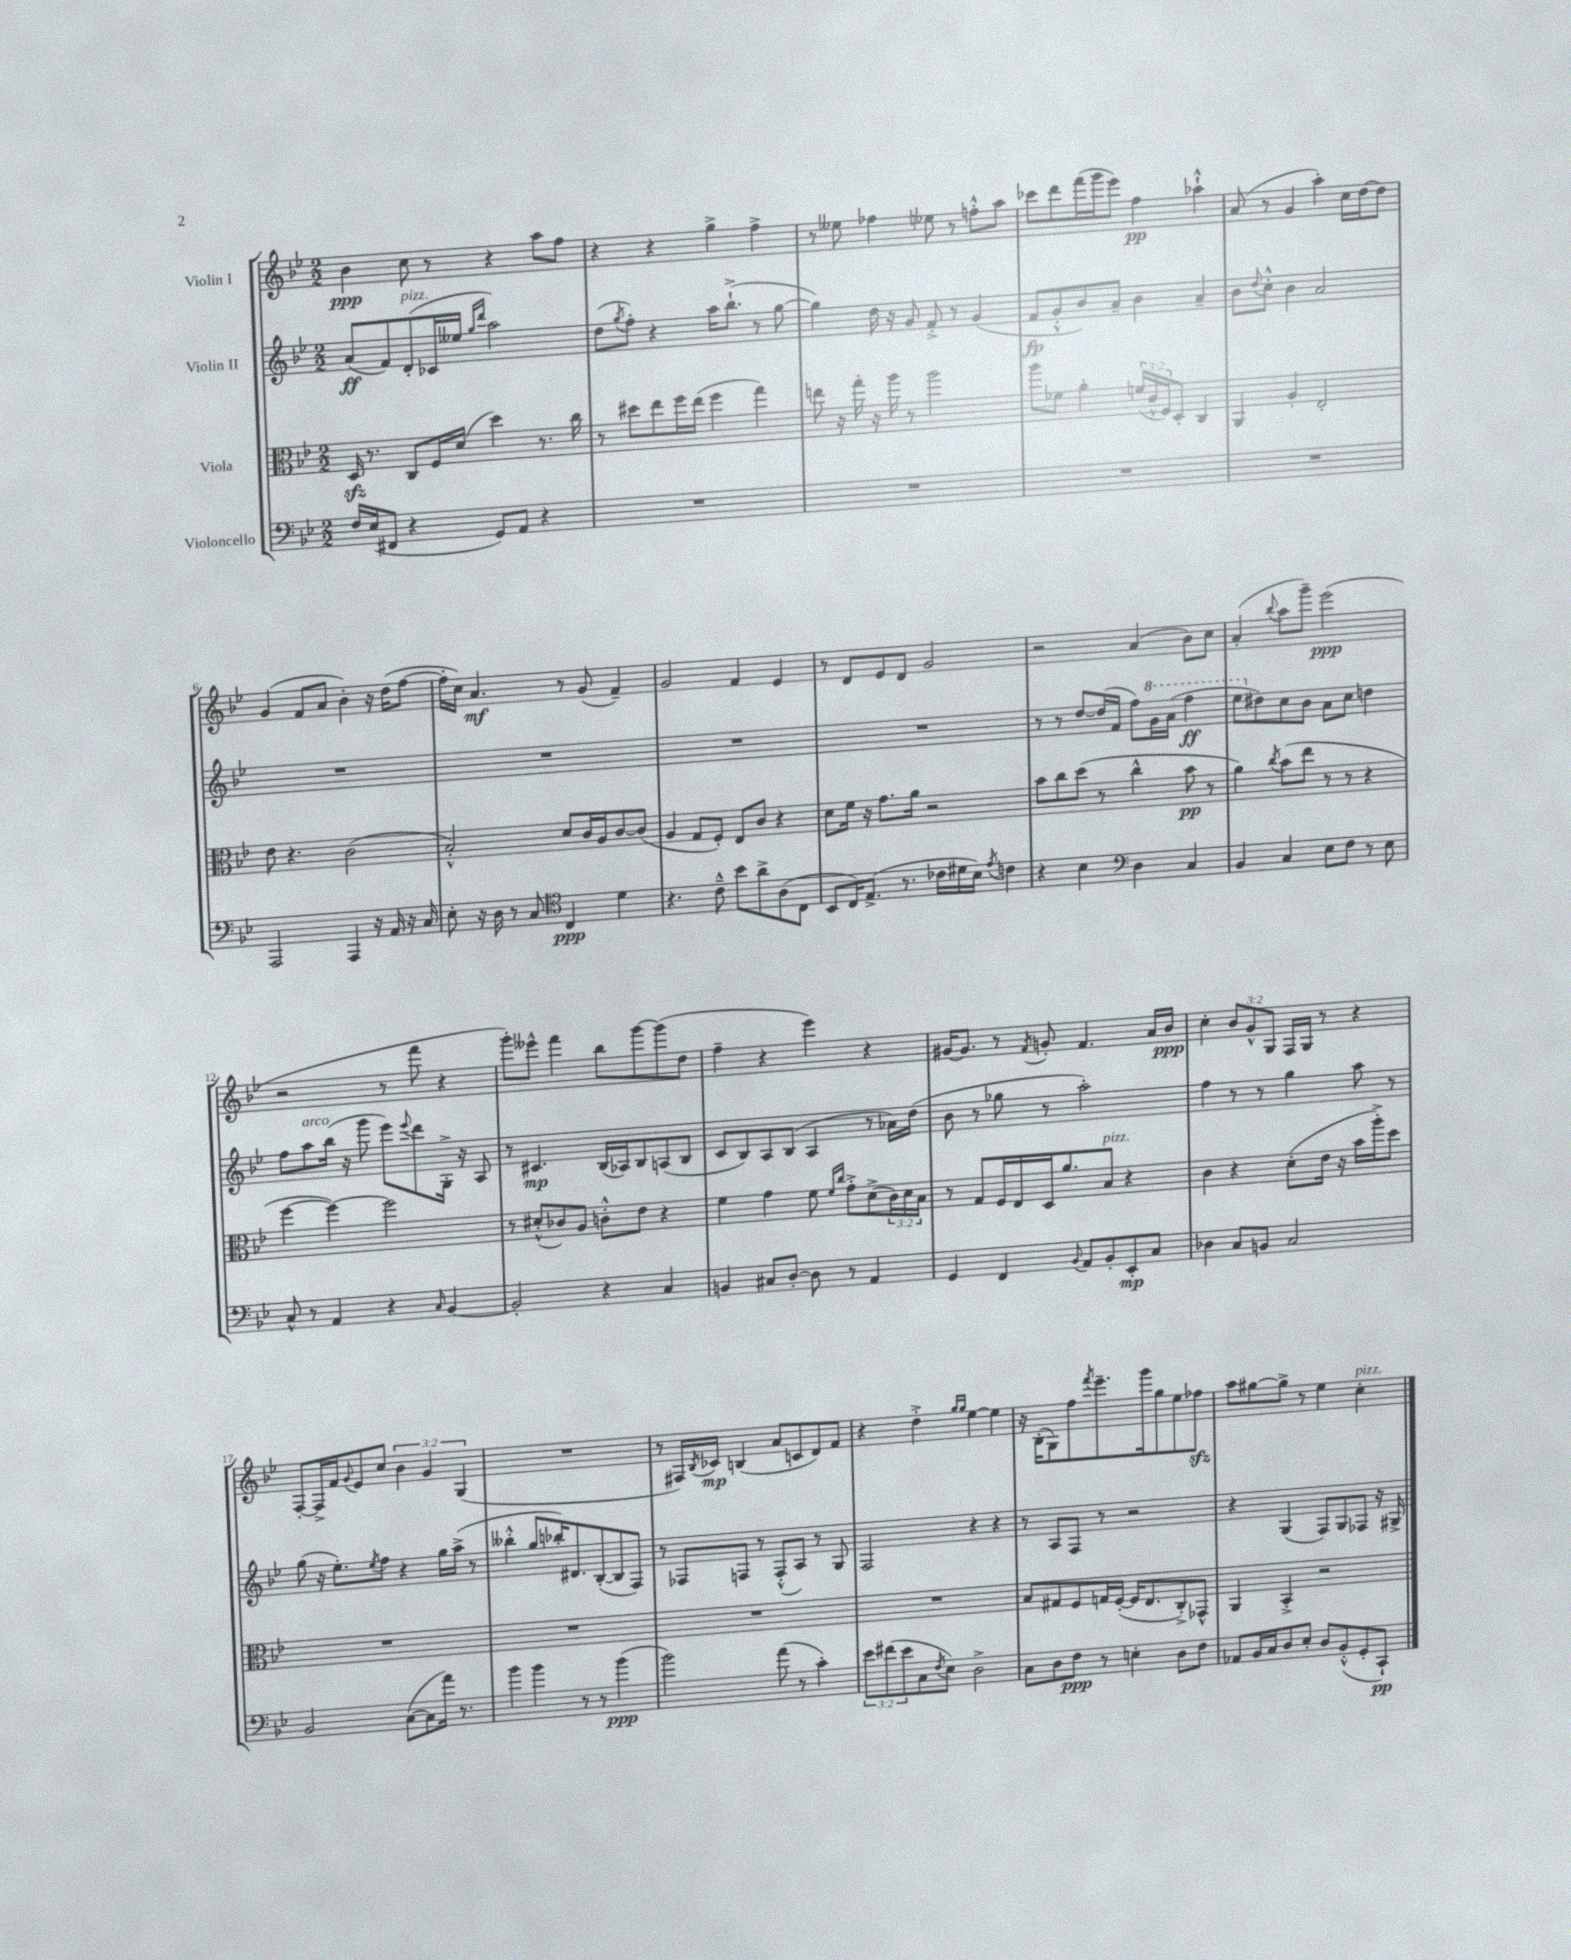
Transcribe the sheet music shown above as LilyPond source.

<<
\new StaffGroup <<
\new Staff = "s0" \with { instrumentName = "Violin I" } {
    \clef treble \key bes \major \numericTimeSignature \time 2/2 \override Staff.TupletNumber.text = #tuplet-number::calc-fraction-text
    bes'4\ppp c''8 r8 r4 a''8 f''8 |
    r4 r4 g''4-> f''4-> |
    r8 eeses''8 fes''4 ees''8 r8 f''8-.-^ a''8 |
    ces'''8 d'''8 f'''16( g'''16 ees'''8) f''4\pp aes''4-!-^ |
    a'8( r8 g'4 a''4-.) c''16 d''16~ d''8 |
    g'4( f'8 a'8 bes'4-.) r16 d''16( f''8~ |
    f''16-. c''16) a'4.\mf r8 g'8( f'4--) |
    g'2 f'4 ees'4 |
    r8 d'8 ees'8 d'8 g'2 |
    r2 a'4( bes'8) c''8 |
    a'4-.( \appoggiatura { bes''8 } a''8 g'''8--) ees'''2\ppp( |
    r2 r8 f'''8 r4 |
    g'''8-.) eeses'''8-^ f'''4 bes''8 g'''8~ g'''8( d''8 |
    f''4-- r4 ees'''4) r4 |
    gis'16~ gis'8. r8 \acciaccatura { f'8 } g'8-. f'4. a'16 bes'16\ppp |
    c''4-. \tuplet 3/2 { bes'8 g'8-^ g8 } f16 g16 r8 r4 |
    f8~-. f16-> f'16 \appoggiatura { g'8 } ees'8 c''8 \tuplet 3/2 { bes'4 g'4 g4( } |
    R1 |
    r8 fis16) \acciaccatura { bes8 } ces'16\mp b4( a'8 c'8 d'8) f'8 |
    r4 d''4-.-> \grace { g''16 g''16 } ees''4~ ees''4 |
    r16 bes16-.( g8) f''8 \acciaccatura { f'''8 } ees'''8.-- g'''16 g''8 ees''8 fes''8\sfz |
    a''8 gis''8~ gis''8-> r8 ees''4 c''4-.^\markup { \italic "pizz." } \bar "|." |
}
\new Staff = "s1" \with { instrumentName = "Violin II" } {
    \clef treble \key bes \major \numericTimeSignature \time 2/2
    a'8\ff( f'8) d'8-.^\markup { \italic "pizz." }( ces'16 eeses''16 \grace { g''16 d'''16 } a''2) |
    d''8( \acciaccatura { g''8 } f''8-.) r4 a''16 bes''8.-!->( r8 g''8~ |
    g''4) d''16 r16 g'8 f'8-.-> r8 g'4( |
    f'8\fp g'8-.-^ bes'8) a'8-- bes'4 a'4-- |
    bes'8 \appoggiatura { d''8 } c''8-.-^ bes'4 a'2 |
    R1 |
    R1 |
    R1 |
    R1 |
    r8 r8 d''8~ d''16( f'16 f''8) \ottava #1 g''16 a''16( f'''4\ff |
    ees'''8 \ottava #0 dis''8) c''8 bes'8 a'8 c''8 d''4 |
    f''8 a''8^\markup { \italic "arco" } bes''16( r16 g'''8 ees'''8) \appoggiatura { ees'''8 } d'''8 g16-.-> r16 a8 |
    r8 cis'4.\mp bes16( aes16) bes8 a8( bes8 |
    c'8 bes8) a8 bes8( a4 r8 aes'16) d''16( |
    bes'8 r8 ges''8 r8 a''2-.) |
    f''4 r8 r8 g''4 a''8 r8 |
    g''8( r16 ees''8.-.) \acciaccatura { ees''8 } f''8 r4 g''16 a''16->( r8 |
    beses''4-.-^ g''8 bes''16-.) dis'8. bes8~-.( bes8 f8) |
    r8 fes8 f8 r8 f8-.-^( a8) r8 g8 |
    f2 r4 r4 |
    r8 a8 f8 r8 r2 |
    r4 g4( f8) g8 fes8 r16 gis16-> \bar "|." |
}
\new Staff = "s2" \with { instrumentName = "Viola" } {
    \clef alto \key bes \major \numericTimeSignature \time 2/2 \override Staff.TupletNumber.text = #tuplet-number::calc-fraction-text
    d16\sfz r8. c8 f16 d'16( d''4) r8. c''16 |
    r8 dis''8 ees''8 f''16 ees''16( f''4 g''4) |
    e''8 r16 g''16-. r16 a''16 r8 a''2 |
    a''8 fes'8 a'4-. \tuplet 3/2 { f'16( c'16-^ f16) } d8-. c4 |
    a,4 a4-. ees2-. |
    ees'8 r4. c'2( |
    bes2-.-^) d'8 c'16 a16 c'8~ c'8( |
    a4 g8 f8-.) ees8 c'8 r4 |
    d'8 f'16 r16 g'8. a'16 r2 |
    bes'8 c''8 d''8( r8 c''4-^ bes'8\pp r8 |
    a'4) \acciaccatura { c''8 } bes'8( ees''8 r8 r8 r4 |
    f''4~ f''4~) f''2 |
    r8 dis'8-.-^( ces'8) a8 c'8-.-^ ees'8 r4 |
    f'4 g'4 f'8 \grace { f'16 c''16 } g'8-.-> d'8->( \tuplet 3/2 { c'16) d'16 bes16 } |
    r8 g8 f16 ees16 d16 a'8. bes8^\markup { \italic "pizz." } r4 |
    c'4 r4 d'8-.( ees'16 r16 bes'16 a''16-.->) d''8 |
    R1 |
    R1 |
    R1 |
    R1 |
    bes8 gis8 f8 g16 f16~-.( f16 ees8. c8-.->) ges,8-^ |
    a,4 bes,4-.-> r2 \bar "|." |
}
\new Staff = "s3" \with { instrumentName = "Violoncello" } {
    \clef bass \key bes \major \numericTimeSignature \time 2/2 \override Staff.TupletNumber.text = #tuplet-number::calc-fraction-text
    f16 ees16( fis,8 r4 g,8) a,8 r4 |
    R1 |
    R1 |
    R1 |
    R1 |
    a,,2 a,,4 r16 a,16 r16 c16 |
    ees8-. r16 d16 r8 c8 \clef tenor c4\ppp d'4 |
    r4. c'8---^ bes'8 a'8-> a8( c8 |
    bes,8 c16) ees8.->( r8. ces'16 dis'16 bes16) \acciaccatura { ees'8 } c'4 |
    r4 bes4 \clef bass d4 c4 |
    bes,4 c4 ees8 f8 r8 ees8 |
    c8-^ r8 a,4 r4 \grace { c16 } bes,4~ |
    bes,2-. r4 c4 |
    b,4 cis8 d8~-. d8 r8 a,4 |
    g,4 f,4 \appoggiatura { bes,8 } a,8 bes,8-. ees,8-.\mp c8 |
    des4 c8 b,8 c2 |
    bes,2 c8~( c8 a'16) r8. |
    bes'4 bes'4 r8 r8 bes'4\ppp( |
    bes'2) a'8( r8 c'4-.) |
    \tuplet 3/2 { ees'8 fis'8( ees'8 } c8 \acciaccatura { f8 } ees8) d2-> |
    c8 d8 f8\ppp r8 e4-. d8 f8 |
    aes,8 bes,16 c16 d8 ees8-. d8 bes,8-.-^( g,8-. c,8-!\pp) \bar "|." |
}
>>
>>
